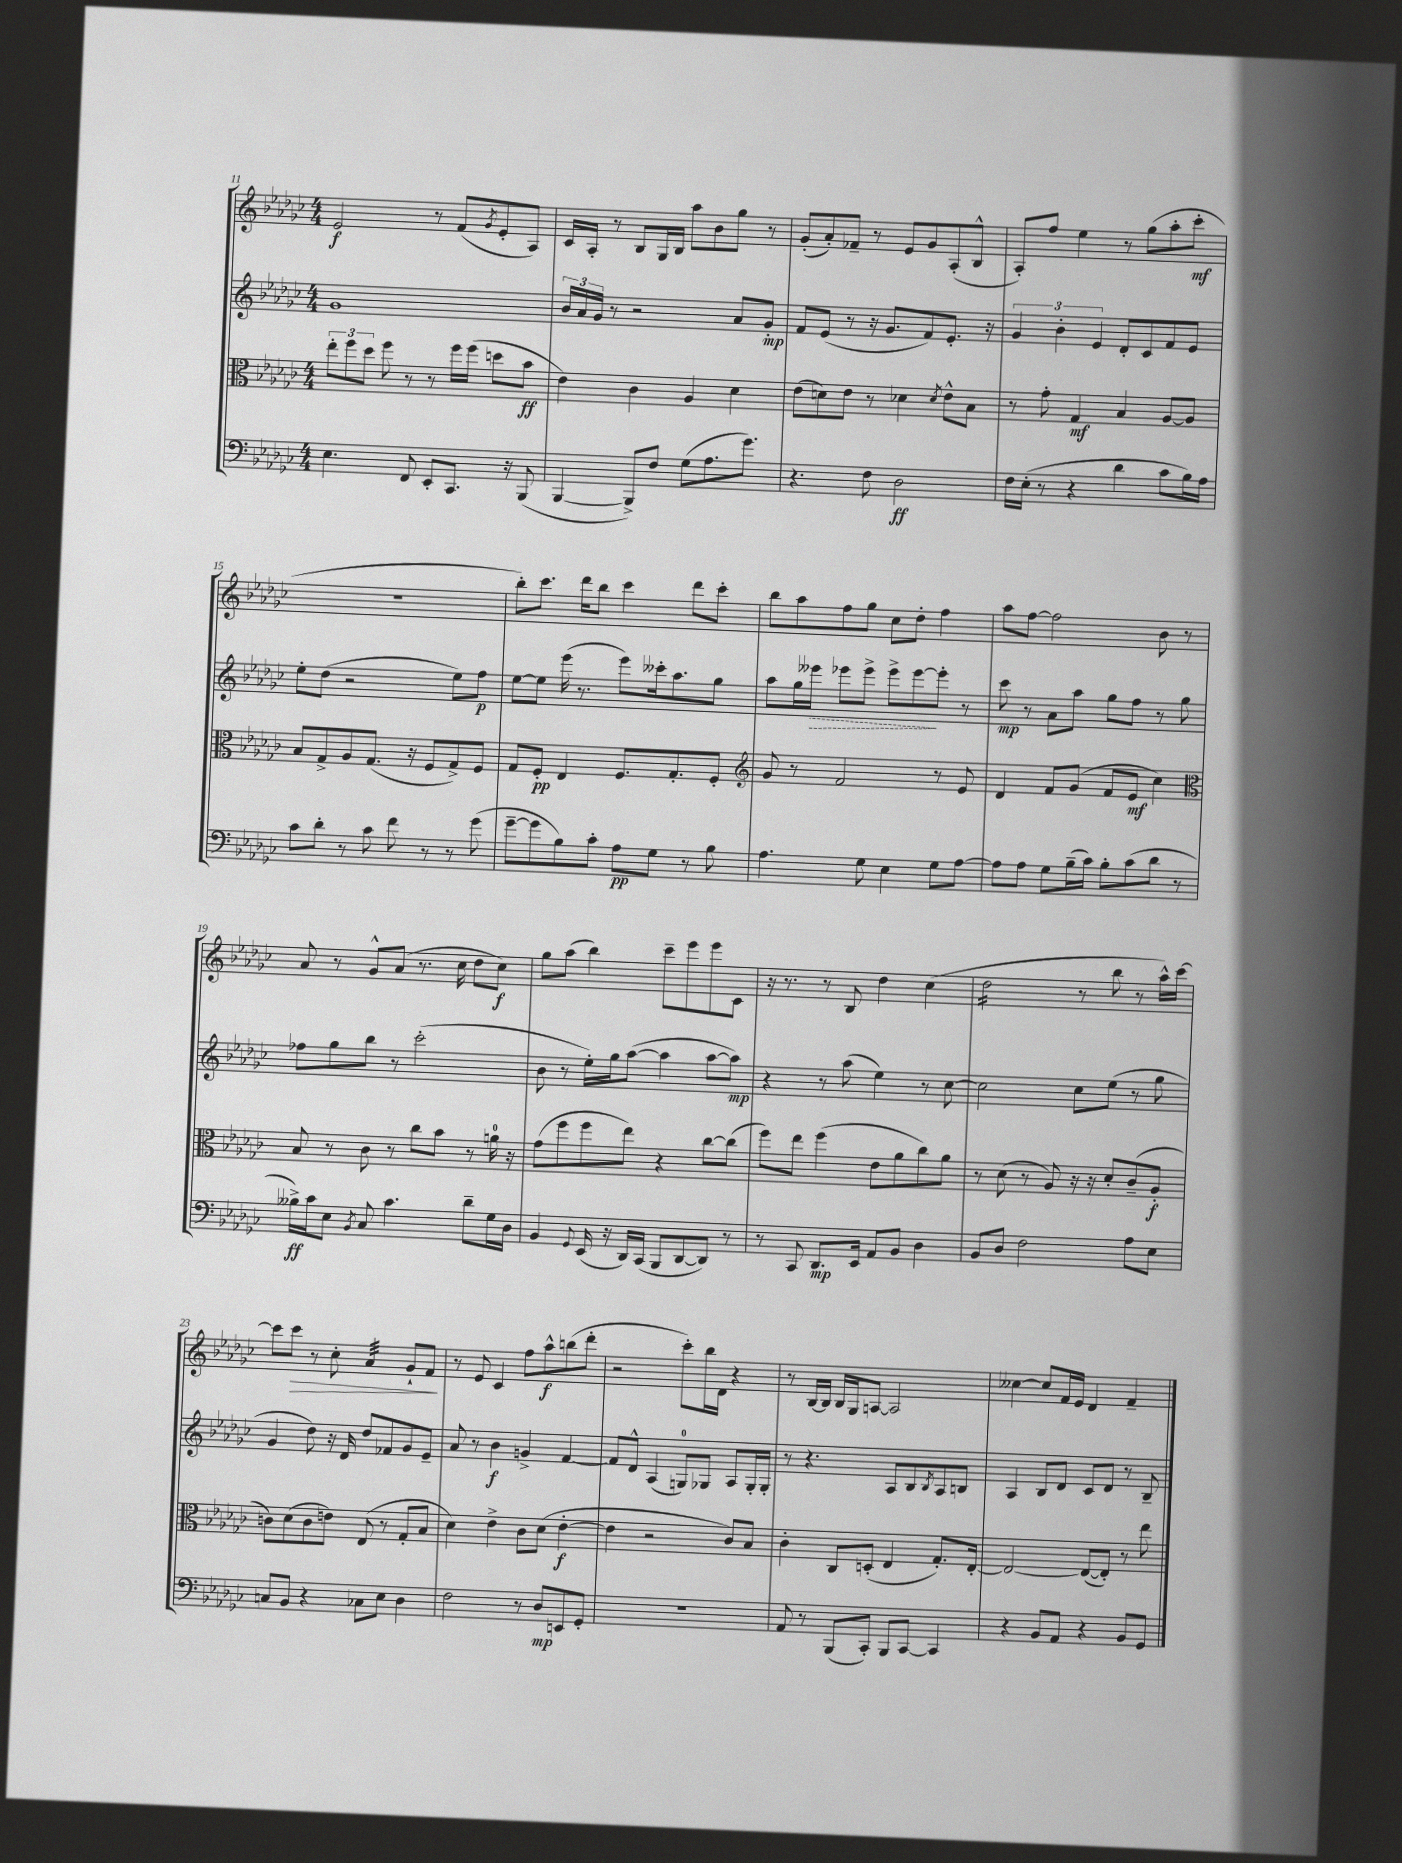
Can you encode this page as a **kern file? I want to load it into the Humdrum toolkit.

**kern	**dynam	**kern	**dynam	**kern	**dynam	**kern	**dynam
*part4	*part4	*part3	*part3	*part2	*part2	*part1	*part1
*staff4	*staff4	*staff3	*staff3	*staff2	*staff2	*staff1	*staff1
*clefF4	*	*clefC3	*	*clefG2	*	*clefG2	*
*k[b-e-a-d-g-c-]	*	*k[b-e-a-d-g-c-]	*	*k[b-e-a-d-g-c-]	*	*k[b-e-a-d-g-c-]	*
*M4/4	*	*M4/4	*	*M4/4	*	*M4/4	*
=11	=11	=11	=11	=11	=11	=11	=11
4.E-\	.	12ee-'\L	.	1g-	.	2e-/	f
.	.	12ff\	.	.	.	.	.
.	.	12dd-\J	.	.	.	.	.
.	.	8ff\	.	.	.	.	.
8FF/	.	8r	.	.	.	.	.
8EE-'/L	.	8r	.	.	.	8r	.
8.CC-/J	.	16ff\LL	.	.	.	(8f/L	.
.	.	(16ff\JJ	.	.	.	.	.
.	.	.	.	.	.	8qg-/	.
.	.	8ddn\L	.	.	.	8e-'/	.
16r	.	.	.	.	.	.	.
(8BBB-/	.	8b-\J	ff	.	.	8A-/J)	.
=12	=12	=12	=12	=12	=12	=12	=12
[4BBB-/	.	4e-\)	.	24b-/LL	.	16c-/LL	.
.	.	.	.	24a-/	.	.	.
.	.	.	.	.	.	16A-'/JJ	.
.	.	.	.	24g-/JJ	.	.	.
.	.	.	.	8r	.	8r	.
8BBB-^/L])	.	4c-\	.	2r	.	8B-/L	.
8F/J	.	.	.	.	.	16G-/L	.
.	.	.	.	.	.	16B-/JJ	.
(8G-\L	.	4A-/	.	.	.	8aa-\L	.
8.A-\	.	.	.	.	.	8b-\	.
.	.	4d-\	.	8a-/L	.	8gg-\J	.
8.g-\J)	.	.	.	.	.	.	.
.	.	.	.	8g-'/J	mp	8r	.
=13	=13	=13	=13	=13	=13	=13	=13
4.r	.	(8e-\L	.	8f/L	.	(8g-'/L	.
.	.	8dn\)	.	(8e-/J	.	8a-'/)	.
.	.	8e-\J	.	8r	.	8f-X~/J	.
8F\	.	8r	.	16r	.	8r	.
.	.	.	.	8.g-/L	.	.	.
2D-\	ff	4d-X\	.	.	.	8e-/L	.
.	.	.	.	8f/)	.	8g-/	.
.	.	8qd-/	.	.	.	.	.
.	.	8e-^^\L	.	8.e-'/J	.	(8A-'/	.
.	.	8B-\J	.	.	.	8B-^^/J	.
.	.	.	.	16r	.	.	.
=14	=14	=14	=14	=14	=14	=14	=14
16F\LL	.	8r	.	6g-/	.	8A-'/L)	.
(16E-'\JJ	.	.	.	.	.	.	.
8r	.	8g-'\	.	.	.	8ff/J	.
.	.	.	.	6b-'\	.	.	.
4r	.	4G-/	mf	.	.	4ee-\	.
.	.	.	.	6e-/	.	.	.
4d-\	.	4B-/	.	8d-'/L	.	8r	.
.	.	.	.	8c-/	.	(8gg-\L	.
8c-\L	.	[8A-/L	.	8f/	.	8aa-'\	.
16B-\L)	.	8A-/J]	.	8e-/J	.	8ccc-'\J	mf
16A-\JJ	.	.	.	.	.	.	.
!!LO:LB:g=z
=15	=15	=15	=15	=15	=15	=15	=15
8c-\L	.	8B-/L	.	8ee-'\L	.	1r	.
8d-'\J	.	8G-^/	.	(8dd-\J	.	.	.
8r	.	8A-/	.	2r	.	.	.
8c-\	.	(8.G-/J	.	.	.	.	.
8f\	.	.	.	.	.	.	.
.	.	16r	.	.	.	.	.
8r	.	8F/L	.	.	.	.	.
8r	.	8G-^/)	.	8ee-\L)	.	.	.
(8g-\	.	8F/J	.	8ff\J	p	.	.
=16	=16	=16	=16	=16	=16	=16	=16
[8g-~\L	.	8G-/L	.	[8ee-\L	.	8bb-'\L)	.
8g-\]	.	8F'/J	pp	8ee-\J]	.	8.ccc-\J	.
8B-\)	.	4E-/	.	(16eee-\	.	.	.
.	.	.	.	8.r	.	16ddd-\KL	.
8c-'\J	.	.	.	.	.	8bb-\J	.
8A-\L	pp	8.F/L	.	8eee-\L)	.	4ccc-\	.
8G-\J	.	.	.	16ccc--X'\k	.	.	.
.	.	8.G-'/	.	8.aa-\	.	.	.
8r	.	.	.	.	.	8ddd-\L	.
8B-\	.	8F'/J	.	8gg-\J	.	8ccc-'\J	.
=17	=17	=17	=17	=17	=17	=17	=17
*	*	*clefG2	*	*	*	*	*
4.A-\	.	8g-/	.	8aa-\L	.	8bb-\L	.
.	.	8r	.	16gg-\L	.	8aa-\	.
!	!	!	!	!	!LO:HP:b	!	!
.	.	.	.	16eee--X\JJ	>	.	.
.	.	2f/	.	8eee-X\L	.	8ff\	.
8G-\	.	.	.	8eee-^\J	.	8gg-\J	.
4E-\	.	.	.	8eee-^\L	.	8cc-\L	.
.	.	.	.	[8eee-\	.	8dd-'\J	.
8G-\L	.	8r	.	8eee-'\J]	]	4ff\	.
[8A-\J	.	8e-/	.	8r	.	.	.
=18	=18	=18	=18	=18	=18	=18	=18
8A-\L]	.	4d-/	.	8ccc-\	mp	8aa-\L	.
8A-\J	.	.	.	8r	.	[8ff\J	.
8G-\L	.	8f/L	.	8a-\L	.	2ff\]	.
(16B-~\L	.	(8g-/J	.	8aa-\J	.	.	.
16c-\JJ)	.	.	.	.	.	.	.
8B-'\L	.	8f/L	.	8gg-\L	.	.	.
(8c-\	.	8e-/J	mf	8ff\J	.	.	.
8d-\J	.	4cc-\)	.	8r	.	8b-\	.
8r	.	.	.	8gg-\	.	8r	.
!!LO:LB:g=z
=19	=19	=19	=19	=19	=19	=19	=19
*	*	*clefC3	*	*	*	*	*
16B--X^\LL)	ff	8B-/	.	8ff-X\L	.	8a-/	.
16c-\J	.	.	.	.	.	.	.
8E-\J	.	8r	.	8gg-\	.	8r	.
8qBB-/	.	.	.	.	.	.	.
8C-/	.	8c-\	.	8bb-\J	.	8g-^^/L	.
4.c-\	.	8r	.	8r	.	(8a-/J	.
.	.	8cc-\L	.	(2ccc-'\	.	8.r	.
.	.	8b-\J	.	.	.	.	.
.	.	.	.	.	.	16cc-\	.
8d-~\L	.	8r	.	.	.	8dd-\L	.
16G-\L	.	16an\	.	.	.	8cc-\J)	f
16D-\JJ	.	16r	.	.	.	.	.
=20	=20	=20	=20	=20	=20	=20	=20
4BB-/	.	(8g-\L	.	8b-\	.	8gg-\L	.
.	.	8ff\	.	8r	.	(8aa-\J	.
8qqGG-/	.	.	.	.	.	.	.
(16EE-/	.	8ff\	.	16ee-'\LL)	.	4bb-\)	.
16r	.	.	.	16gg-\J	.	.	.
16DD-/LL)	.	8ee-\J)	.	([8aa-\J	.	.	.
(16CC-/JJ	.	.	.	.	.	.	.
8BBB-/L	.	4r	.	4aa-\]	.	8ccc-~\L	.
[8DD-/	.	.	.	.	.	8eee-\	.
8DD-/J])	.	[8cc-\L	.	[8aa-\L	.	8eee-\	.
8r	.	(8cc-\J]	.	8aa-\J])	mp	8c-\J	.
=21	=21	=21	=21	=21	=21	=21	=21
8r	.	8ff\L)	.	4r	.	16r	.
.	.	.	.	.	.	8.r	.
8CC-/	.	8ee-\J	.	.	.	.	.
8.DD-/L	mp	(4ff\	.	8r	.	8r	.
.	.	.	.	(8aa-\	.	8B-/	.
16EE-/Jk	.	.	.	.	.	.	.
8AA-/L	.	8e-\L	.	4ee-\)	.	4dd-\	.
8BB-/J	.	8a-\	.	.	.	.	.
4D-\	.	8cc-\)	.	8r	.	(4cc-\	.
.	.	8a-\J	.	[8cc-\	.	.	.
=22	=22	=22	=22	=22	=22	=22	=22
*	*	*	*	*	*	*tremolo	*
8BB-/L	.	8r	.	2cc-\]	.	16dd-\LL	.
.	.	.	.	.	.	16dd-\	.
8D-/J	.	(8d-\	.	.	.	16dd-\	.
.	.	.	.	.	.	16dd-\	.
2F\	.	8r	.	.	.	16dd-\	.
.	.	.	.	.	.	16dd-\	.
.	.	8A-/)	.	.	.	16dd-\	.
.	.	.	.	.	.	16dd-\JJ	.
*	*	*	*	*	*	*Xtremolo	*
.	.	16r	.	8cc-\L	.	8r	.
.	.	16r	.	.	.	.	.
.	.	8d-'/L	.	(8ee-\J	.	8bb-\	.
8A-\L	.	(8c-~/	.	8r	.	8r	.
8E-\J	.	8A-'/J	f	8gg-\	.	16aa-^^\LL)	.
.	.	.	.	.	.	[16ccc-\JJ	.
!!LO:LB:g=z
=23	=23	=23	=23	=23	=23	=23	=23
8Cn/L	.	8cn\L)	.	4g-/	.	8ccc-\L]	.
!	!	!	!	!	!	!	!LO:HP:b
8BB-/J	.	(8d-\	.	.	.	8ccc-\J	>
4r	.	8c\	.	8dd-\)	.	8r	.
.	.	8en\J)	.	16r	.	8cc-'\	.
.	.	.	.	16d-/	.	.	.
*	*	*	*	*	*	*tremolo	*
8C-X\L	.	(8E-/	.	8dd-/L	.	32a-/LLL	.
.	.	.	.	.	.	32a-/	.
.	.	.	.	.	.	32a-/	.
.	.	.	.	.	.	32a-/	.
8E-\J	.	8r	.	8f-X/	.	32a-/	.
.	.	.	.	.	.	32a-/	.
.	.	.	.	.	.	32a-/	.
.	.	.	.	.	.	32a-/JJJ	.
*	*	*	*	*	*	*Xtremolo	*
4D-\	.	8G-'/L	.	8g-/	.	8g-`/L	.
.	.	8B-/J	.	8e-~/J	.	8f/J	.
.	.	.	.	.	.	.	]
=24	=24	=24	=24	=24	=24	=24	=24
2F\	.	4d-\)	.	8a-/	.	8r	.
.	.	.	.	8r	.	8e-/	.
.	.	4e-^\	.	4b-\	f	4c-/	.
8r	.	8c-\L	.	4gn^/	.	8ff\L	.
8D-/L	mp	(8d-\J	.	.	.	8aa-^^\	f
8EEn/	.	[4e-'\	f	[4f/	.	(8bbn\	.
8GG-'/J	.	.	.	.	.	8ddd-'\J	.
=25	=25	=25	=25	=25	=25	=25	=25
1r	.	4e-\]	.	8f/L]	.	2r	.
.	.	.	.	8d-^^/J	.	.	.
.	.	2r	.	(4A-/	.	.	.
.	.	.	.	8Gn/L)	.	8ccc-'\L)	.
.	.	.	.	8G-X/J	.	16bb-\L	.
.	.	.	.	.	.	16d-\JJ	.
.	.	8c-/L)	.	8A-/L	.	4r	.
.	.	8B-/J	.	16G-'/L	.	.	.
.	.	.	.	16G-'/JJ	.	.	.
=26	=26	=26	=26	=26	=26	=26	=26
8AA-/	.	4c-'\	.	8r	.	8r	.
8r	.	.	.	4.r	.	[16B-/LL	.
.	.	.	.	.	.	16B-/JJ]	.
(8BBB-/L	.	8C-/L	.	.	.	16B-/LL	.
.	.	.	.	.	.	16G-/J	.
8CC-'/J)	.	(8Dn'/J	.	.	.	[8An/J	.
8BBB-/L	.	4E-/	.	8A-/L	.	2A/]	.
[8CC-/J	.	.	.	8B-/	.	.	.
.	.	.	.	8qB-/	.	.	.
4CC-/]	.	8.G-'/L)	.	8A-/	.	.	.
.	.	.	.	8Bn/J	.	.	.
.	.	[16E-'/Jk	.	.	.	.	.
=27	=27	=27	=27	=27	=27	=27	=27
4r	.	2E-/_	.	4A-/	.	[4cc--X\	.
8BB-/L	.	.	.	8B-/L	.	8cc--/L]	.
8AA-/J	.	.	.	8d-/J	.	16f/L	.
.	.	.	.	.	.	16e-/JJ	.
4r	.	(8E-/L_	.	8c-/L	.	4d-/	.
.	.	8E-'/J])	.	8d-/J	.	.	.
8BB-/L	.	8r	.	8r	.	4f~/	.
8GG-/J	.	8ee-\	.	8B-~/	.	.	.
==	==	==	==	==	==	==	==
*-	*-	*-	*-	*-	*-	*-	*-
